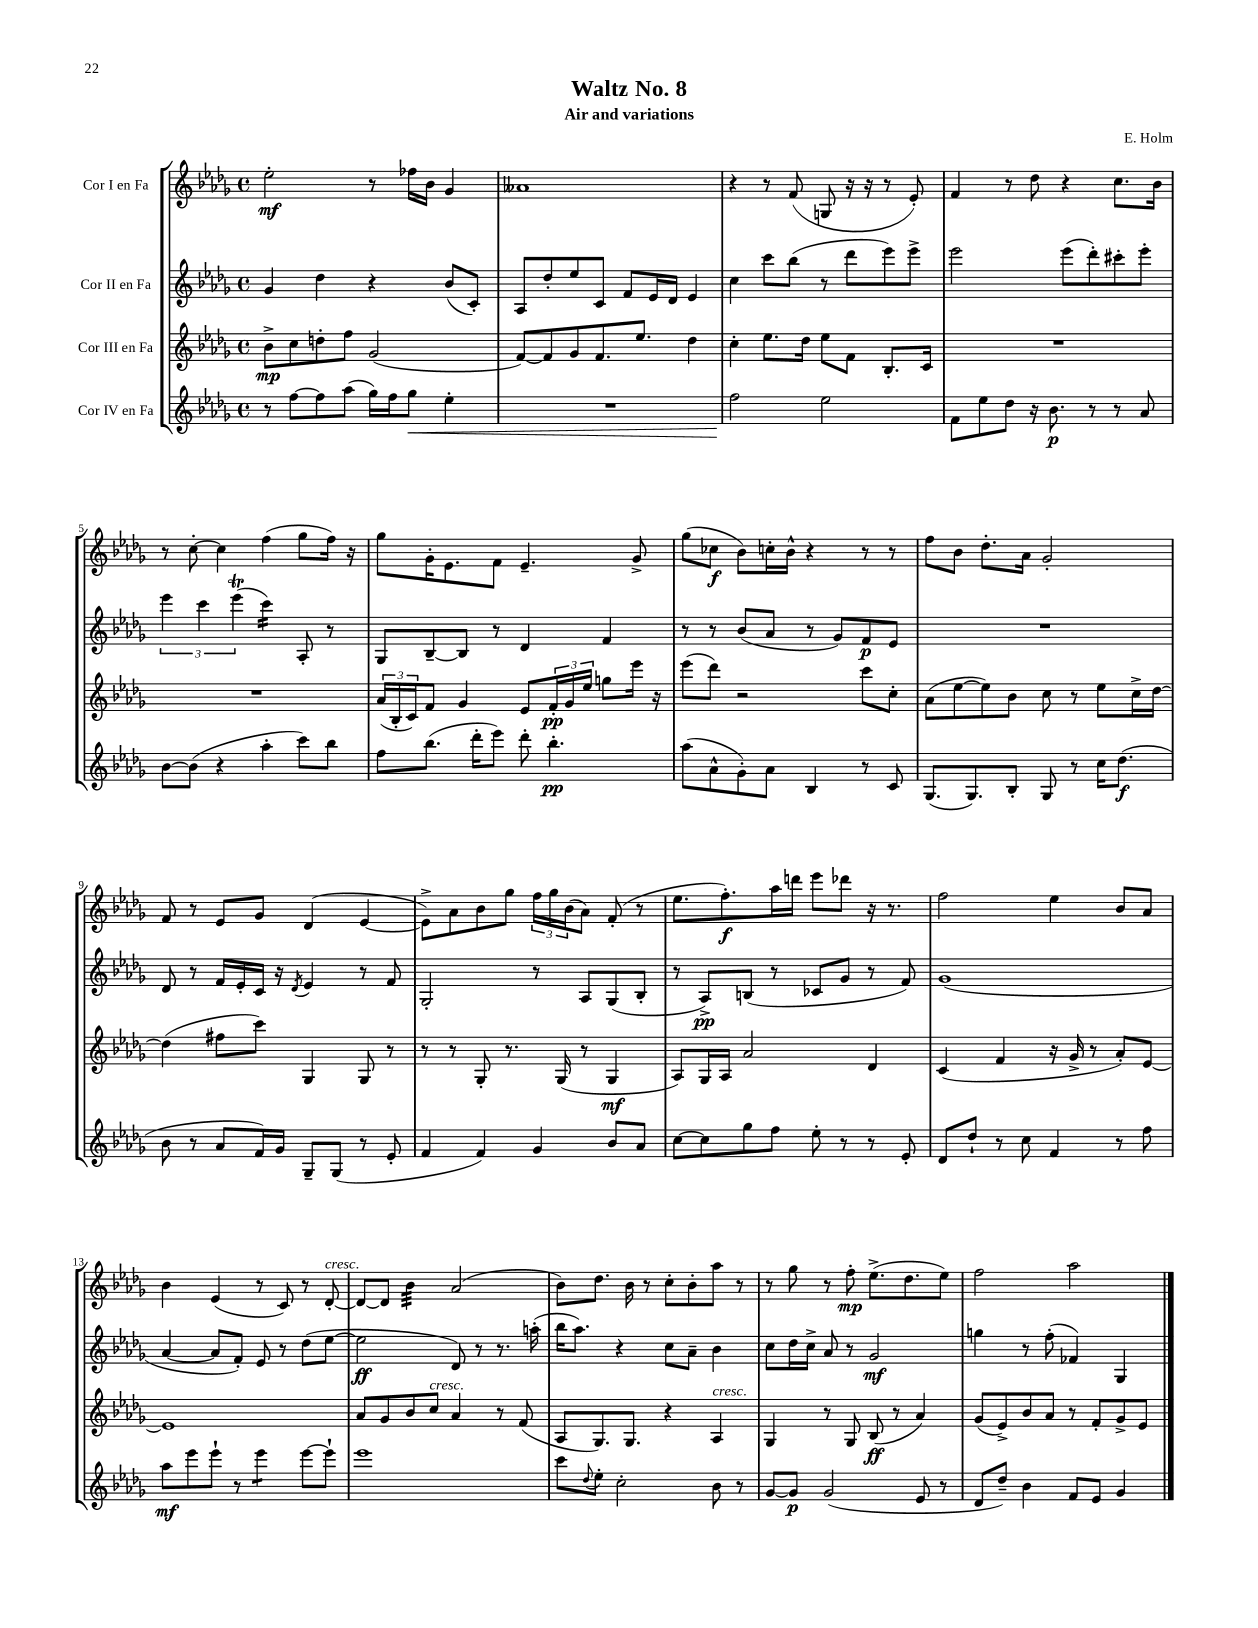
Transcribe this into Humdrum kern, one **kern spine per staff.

**kern	**kern	**kern	**kern
*staff4	*staff3	*staff2	*staff1
*clefG2	*clefG2	*clefG2	*clefG2
*k[b-e-a-d-g-]	*k[b-e-a-d-g-]	*k[b-e-a-d-g-]	*k[b-e-a-d-g-]
*M4/4	*M4/4	*M4/4	*M4/4
*met(c)	*met(c)	*met(c)	*met(c)
8r	8b-^	4g-	2ee-'
[8ff	8cc	.	.
8ff]	8dd'	4dd-	.
(8aa-	8ff	.	.
16gg-)	(2g-	4r	8r
16ff	.	.	.
8gg-	.	.	16ff-
.	.	.	16b-
4ee-'	.	(8b-	4g-
.	.	8c')	.
=	=	=	=
1r	[8f)	8A-	1a--
.	8f]	8dd-'	.
.	8g-	8ee-	.
.	8.f	8c	.
.	.	8f	.
.	8.ee-	.	.
.	.	16e-	.
.	.	16d-	.
.	4dd-	4e-	.
=	=	=	=
2ff	4cc'	4cc	4r
.	8.ee-	8ccc	8r
.	.	(8bb-	(8f
.	16dd-	.	.
2ee-	8ee-	8r	8G
.	8f	8ddd-	16r
.	.	.	16r
.	8.B-'	8eee-)	8r
.	.	8eee-^	8e-')
.	16c	.	.
=	=	=	=
8f	1r	2eee-	4f
8ee-	.	.	.
8dd-	.	.	8r
16r	.	.	8dd-
8.b-	.	.	.
.	.	(8eee-	4r
8r	.	8ddd-')	.
8r	.	8ccc#'	8.cc
8a-	.	8eee-'	.
.	.	.	16b-
=	=	=	=
[8b-	1r	6eee-	8r
(8b-]	.	.	[8cc'
.	.	6ccc	.
4r	.	.	4cc]
.	.	(6eee-	.
4aa-'	.	4ccc)	(4ff
8ccc)	.	8A-'	8gg-
8bb-	.	8r	16ff)
.	.	.	16r
=	=	=	=
8ff	(24a-	8G-	8gg-
.	24B-'	.	.
.	24c)	.	.
(8.bb-	8f	[8B-~	16g-'
.	.	.	8.e-
.	4g-	8B-]	.
16ddd-'	.	.	.
8eee-)	.	8r	8f
8ddd-'	8e-	4d-	4.e-~
4.bb-'	24f'	.	.
.	24g-	.	.
.	24ee-	.	.
.	8gg	4f	.
.	16eee-	.	8g-^
.	16r	.	.
=	=	=	=
(8aa-	(8eee-	8r	(8gg-
8a-^^	8ddd-)	8r	8cc-
8g-')	2r	(8b-	8b-)
8a-	.	8a-	16cc'
.	.	.	16b-^^
4B-	.	8r	4r
.	.	8g-)	.
8r	8ccc	8f	8r
8c	8cc'	8e-	8r
=	=	=	=
(8.G-	(8a-	1r	8ff
.	[8ee-	.	8b-
8.G-)	.	.	.
.	8ee-])	.	8.dd-'
8B-'	8b-	.	.
.	.	.	16a-
8G-	8cc	.	2g-'
8r	8r	.	.
16cc	8ee-	.	.
(8.dd-	.	.	.
.	16cc^	.	.
.	[16dd-	.	.
=	=	=	=
8b-	(4dd-]	8d-	8f
8r	.	8r	8r
8a-	8ff#	16f	8e-
.	.	16e-'	.
16f)	8ccc)	16c	8g-
16g-	.	16r	.
.	.	8qd-	.
8G-~	4G-	4e-	(4d-
(8G-	.	.	.
8r	8G-	8r	[4e-
8e-'	8r	8f	.
=	=	=	=
4f	8r	2G-'	8e-^])
.	8r	.	8a-
4f)	8G-'	.	8b-
.	8.r	.	8gg-
4g-	.	8r	24ff
.	.	.	24gg-
.	(16G-	.	.
.	.	.	(24b-
.	8r	8A-	8a-)
8b-	4G-	(8G-	(8f'
8a-	.	8B-'	8r
=	=	=	=
[8cc	8A-)	8r	8.ee-
8cc]	16G-	8A-^)	.
.	16A-	.	8.ff')
8gg-	2a-	(8B	.
8ff	.	8r	16aa-
.	.	.	16ddd
8ee-'	.	8c-	8eee-
8r	.	8g-	8ddd-
8r	4d-	8r	16r
.	.	.	8.r
8e-'	.	8f)	.
=	=	=	=
8d-	(4c	(1g-	2ff
8dd-`	.	.	.
8r	4f	.	.
8cc	.	.	.
4f	16r	.	4ee-
.	16g-^	.	.
.	8r	.	.
8r	8a-')	.	8b-
8ff	[8e-	.	8a-
=	=	=	=
8aa-	1e-]	[4a-	4b-
8eee-	.	.	.
8eee-`	.	8a-]	(4e-
8r	.	8f')	.
4eee-	.	8e-	8r
.	.	8r	8c)
[8eee-	.	(8dd-	8r
8eee-`]	.	[8ee-	[8d-'
=	=	=	=
1eee-	8a-	2ee-]	8d-_
.	8g-	.	8d-]
.	8b-	.	4b-
.	8cc	.	.
.	4a-	8d-)	(2a-
.	.	8r	.
.	8r	8.r	.
.	(8f	.	.
.	.	(16aa'	.
=	=	=	=
8ccc	8A-	16bb-	8b-)
.	.	8.aa-)	.
8qqdd-	.	.	.
8ee-'	8.G-)	.	8.dd-
2cc'	.	4r	.
.	8.G-	.	16b-
.	.	.	8r
.	4r	8cc	8cc'
.	.	8a-~	8b-'
8b-	4A-	4b-	8aa-
8r	.	.	8r
=	=	=	=
[8g-	4G-	8cc	8r
8g-]	.	16dd-	8gg-
.	.	16cc^	.
(2g-	8r	8a-	8r
.	8G-	8r	8ff'
.	(8B-	2g-	(8.ee-^
.	8r	.	.
.	.	.	8.dd-
8e-	4a-)	.	.
8r	.	.	8ee-)
=	=	=	=
8d-	(8g-	4gg	2ff
8dd-~)	8e-^)	.	.
4b-	8b-	8r	.
.	8a-	(8ff'	.
8f	8r	4f-)	2aa-
8e-	8f'	.	.
4g-	8g-^	4G-	.
.	8e-	.	.
==	==	==	==
*-	*-	*-	*-
